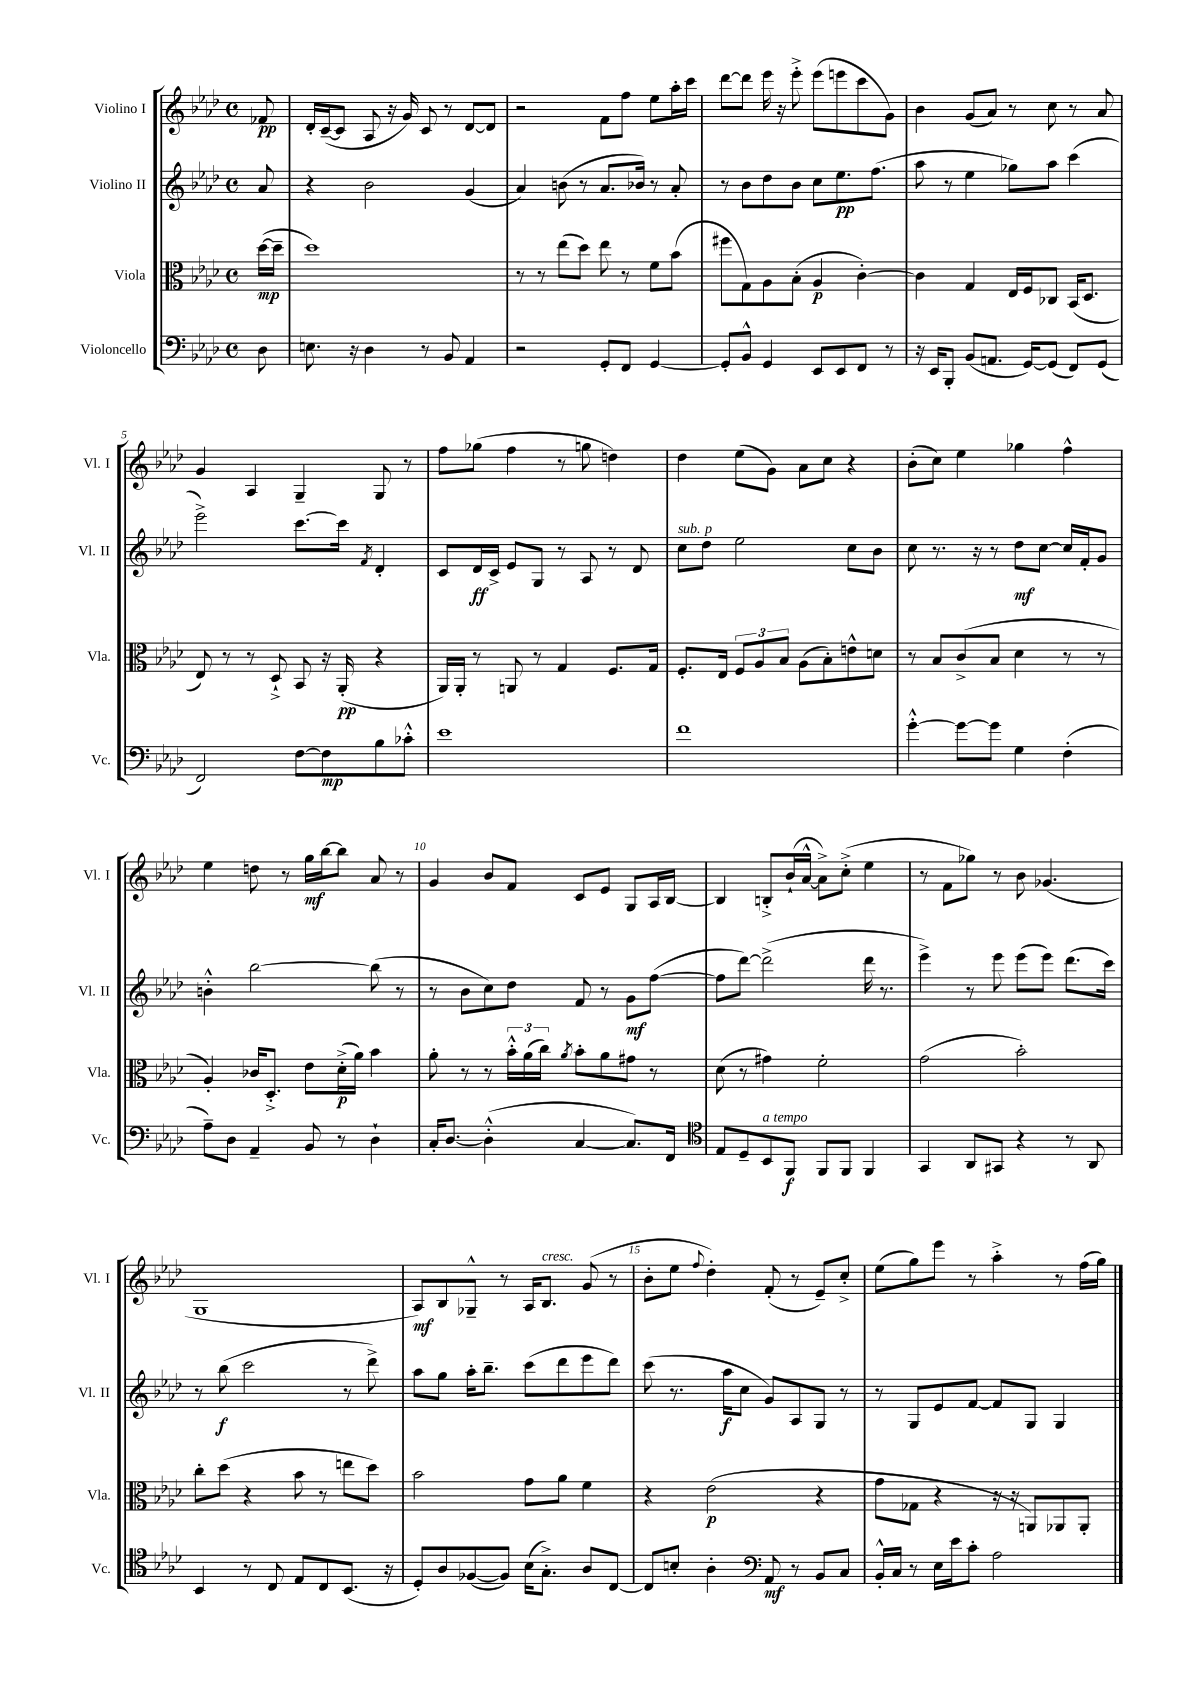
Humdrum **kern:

**kern	**kern	**kern	**kern
*staff4	*staff3	*staff2	*staff1
*clefF4	*clefC3	*clefG2	*clefG2
*k[b-e-a-d-]	*k[b-e-a-d-]	*k[b-e-a-d-]	*k[b-e-a-d-]
*M4/4	*M4/4	*M4/4	*M4/4
*met(c)	*met(c)	*met(c)	*met(c)
8D-\	([16dd-\LL	8a-/	8f-/
.	16dd-~\]JJ	.	.
=	=	=	=
8.E\	1dd-)	4r	16d-'/LL
.	.	.	([16c~/J
.	.	.	8c/]J
16r	.	.	.
4D-\	.	2b-\	8A-/
.	.	.	16r
.	.	.	16g/)
8r	.	.	8c/
8BB-/	.	.	8r
4AA-/	.	(4g/	[8d-/L
.	.	.	8d-/]J
=	=	=	=
2r	8r	4a-/)	2r
.	8r	.	.
.	(8ee-\L	(8b\	.
.	8dd-\J)	8r	.
8GG'/L	8ee-\	8.a-/L	8f\L
8FF/J	8r	.	8ff\J
.	.	16b-/Jk)	.
[4GG/	8f\L	8r	8ee-\L
.	(8b-\J	8a-'/	16aa-'\L
.	.	.	16ccc\JJ
=	=	=	=
8GG'/]L	8ff#\L	8r	[8ddd-\L
8BB-^^/J	8G\)	8b-\L	8ddd-\]J
4GG/	8A-\	8dd-\	16eee-\
.	.	.	16r
.	(8B-'\J	8b-\J	8eee-'^\
8EE-/L	4A-/	8cc\L	(8eee-\L
8EE-/	.	8.ee-\	8eee\
8FF/J	[4c'\)	.	8ccc\
.	.	(8.ff\J	.
8r	.	.	8g\J)
=	=	=	=
16r	4c\]	8aa-\	4b-\
16EE-/LK	.	.	.
8BBB-'/J	.	8r	.
(8BB-/L	4G/	4ee-\	(8g/L
8.AA/J	.	.	8a-/J)
.	16E-/LL	8gg-\L)	8r
[16GG/LK)	16F/J	.	.
(8GG/]J	8C-/J	8aa-\J	8cc\
8FF/L)	(16BB-/LK	(4ccc\	8r
.	8.D-/J	.	.
(8GG/J	.	.	8a-/
=	=	=	=
2FF/)	8E-/)	2eee-^\)	4g/
.	8r	.	.
.	8r	.	4A-/
.	8D-`^/	.	.
[8F\L	8BB-/	[8.ccc\L	4G~/
8F\]	16r	.	.
.	(16AA-'/	16ccc\]Jk	.
.	.	8qf/	.
8B-\	4r	4d-'/	8G/
8c-'^^\J	.	.	8r
=	=	=	=
1e-	16AA-/LL)	8c/L	8ff\L
.	16AA-'/JJ	.	.
.	8r	16d-/L	(8gg-\J
.	.	16c^/JJ	.
.	8AA/	8e-/L	4ff\
.	8r	8G/J	.
.	4G/	8r	8r
.	.	8A-/	8gg\
.	8.F/L	8r	4dd\)
.	.	8d-/	.
.	16G/Jk	.	.
=	=	=	=
1f	8.F'/L	8cc\L	4dd-\
.	.	8dd-\J	.
.	16E-/Jk	.	.
.	12F/L	2ee-\	(8ee-\L
.	12A-/	.	.
.	.	.	8g\J)
.	12B-/J	.	.
.	(8A-\L	.	8a-\L
.	8B-'\)	.	8cc\J
.	8e^^\	8cc\L	4r
.	8d\J	8b-\J	.
=	=	=	=
[4g'^^\	8r	8cc\	(8b-'\L
.	8B-/L	8.r	8cc\J)
8g\_L	(8c^/	.	4ee-\
.	.	16r	.
8g\]J	8B-/J	8r	.
4G\	4d-\	8dd-\L	4gg-\
.	.	[8cc\J	.
(4F'\	8r	16cc/]LL	4ff^^\
.	.	16f'/J	.
.	8r	8g/J	.
=	=	=	=
8A-~\L)	4A-'/)	4b'^^\	4ee-\
8D-\J	.	.	.
4AA-~/	16c-/LK	[2bb-\	8dd\
.	8.D-'^/J	.	.
.	.	.	8r
8BB-/	8e-\L	.	16gg\LL
.	.	.	[16bb-\J
8r	(16d-'^\L	.	8bb-\]J
.	16a-\JJ)	.	.
4D-`\	4b-\	(8bb-\]	8a-/
.	.	8r	8r
=	=	=	=
16C'/LK	8a-'\	8r	4g/
[8.D-/J	.	.	.
.	8r	8b-\L	.
(4D-'^^\]	8r	8cc\)	8b-/L
.	24b-'^^\LL	8dd-\J	8f/J
.	(24a-\	.	.
.	24cc\JJ)	.	.
.	8qa-/	.	.
[4C/	8b-'\L	8f/	8c/L
.	8a-\	8r	8e-/J
8.C/]L)	8g#\J	8g\L	8G/L
.	8r	([8ff\J	16A-/L
16FF/Jk	.	.	[16B-/JJ
=	=	=	=
*clefC4	*	*	*
8E-/L	(8d-\	8ff\]L	4B-/]
8D-~/	8r	[8ddd-\J)	.
8BB-/	4g#\)	(2ddd-^\]	8B'^/L
8FF/J	.	.	(16b-`/L
.	.	.	[16a-^^/JJ
8FF/L	2f'\	.	8a-^\]L)
8FF/J	.	.	(8cc'^\J
4FF/	.	16ddd-\	4ee-\
.	.	8.r	.
=	=	=	=
4GG/	(2g\	4eee-^\)	8r
.	.	.	8f\L
8AA-/L	.	8r	8gg-\J)
8GG#/J	.	8eee-\	8r
4r	2b-'\)	(8eee-\L	8b-\
.	.	8eee-\J)	(4.g-/
8r	.	(8.ddd-\L	.
8AA-/	.	.	.
.	.	16ccc\Jk)	.
=	=	=	=
4BB-/	8cc'\L	8r	1G
.	(8dd-\J	(8bb-\	.
8r	4r	2ccc\	.
8C/	.	.	.
8E-/L	8b-\	.	.
8C/	8r	.	.
(8.BB-/J	8ee\L	8r	.
.	8dd-\J)	8ddd-^\)	.
16r	.	.	.
=	=	=	=
8D-'/L)	2b-\	8aa-\L	8A-/L)
8A-/	.	8gg\J	8B-/
([8F-/	.	16aa-'\LK	8G-~^^/J
.	.	8.bb-~\J	.
8F-/]J)	.	.	8r
(16B-\LK	8g\L	(8ccc\L	16A-/LK
8.G'^\J)	.	.	8.B-/J
.	8a-\J	8ddd-\	.
8A-/L	4f\	8eee-\	(8g/
[8C/J	.	8ddd-\J)	8r
=	=	=	=
8C/]L	4r	(8ccc\	8b-'\L
8B'/J	.	8.r	8ee-\J
.	.	.	8qqff/
4A-'\	(2e-\	.	4dd-'\)
.	.	16aa-\LK	.
.	.	8cc\J	.
*clefF4	*	*	*
8AA-/	.	8g/L)	(8f'/
8r	.	8A-/	8r
8BB-/L	4r	8G/J	8e-~/L)
8C/J	.	8r	8cc'^/J
=	=	=	=
16BB-'^^/LL	8g\L	8r	(8ee-\L
16C/JJ	.	.	.
8r	8G-\J	8G/L	8gg\)
16E-\LL	4r	8e-/	8eee-\J
16e-\J	.	.	.
8c'\J	.	[8f/J	8r
2A-\	16r	8f/]L	4aa-'^\
.	16r	.	.
.	8AA/L)	8G/J	.
.	8AA-/	4G/	8r
.	8AA-'/J	.	(16ff\LL
.	.	.	16gg\JJ)
==	==	==	==
*-	*-	*-	*-
